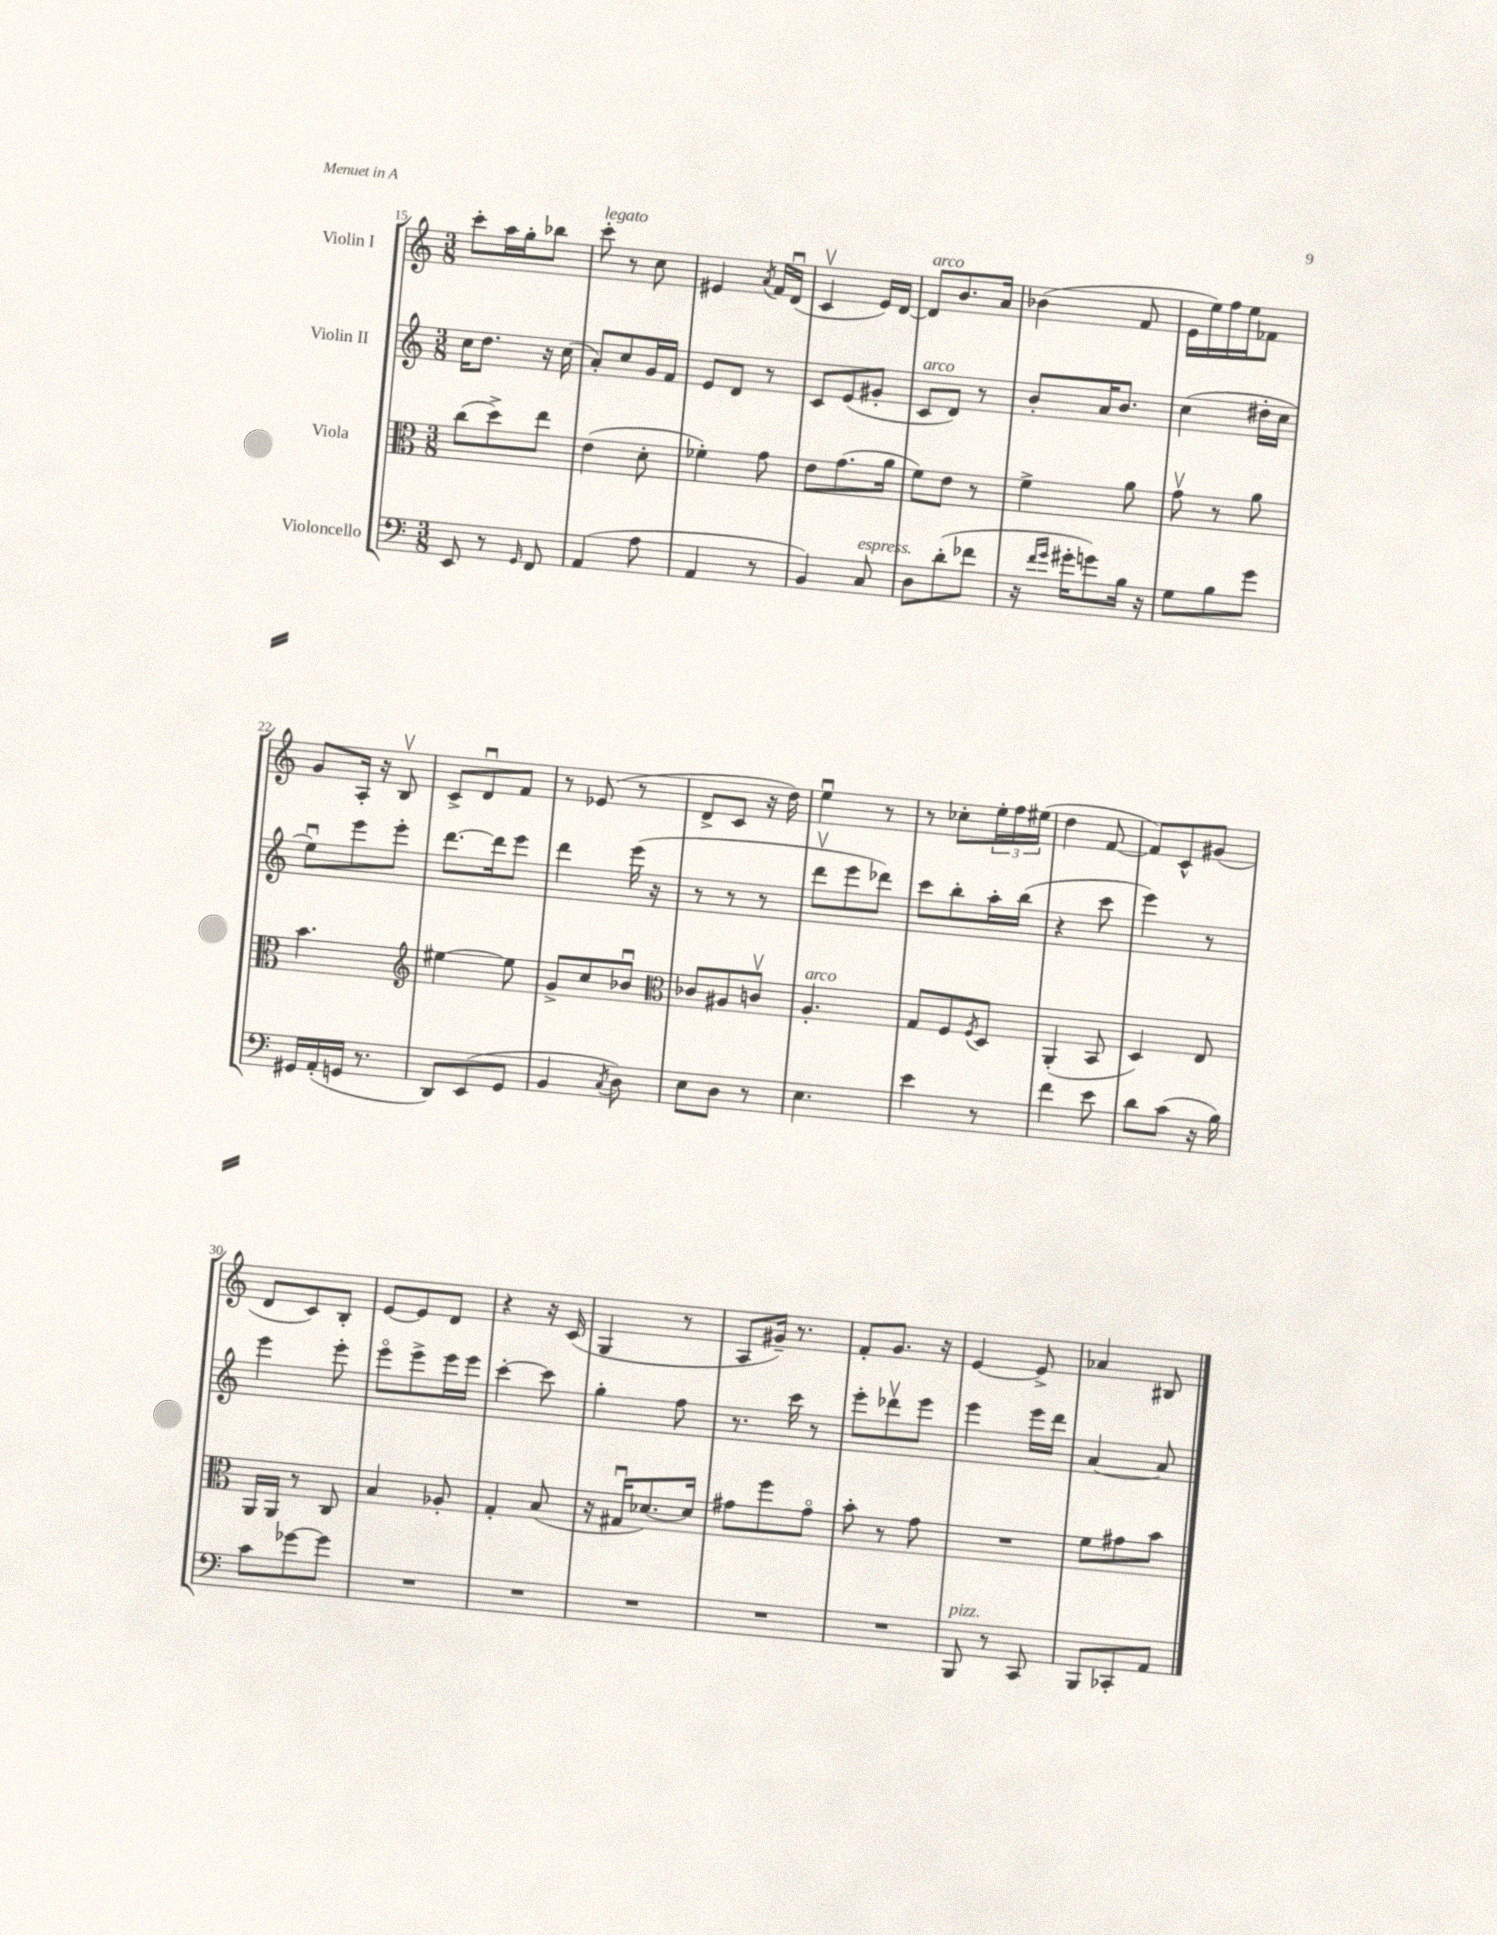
<<
\new StaffGroup <<
\new Staff = "s0" \with { instrumentName = "Violin I" } {
    \clef treble \key c \major \numericTimeSignature \time 3/8
    c'''8-. a''16 g''16-. bes''8 |
    c'''8-.^\markup { \italic "legato" } r8 c''8 |
    eis'4 \acciaccatura { a'8 } f'16 d'16\downbow( |
    c'4\upbow e'16) d'16~ |
    d'8^\markup { \italic "arco" } b'8. a'16 |
    bes'4( f'8 |
    e'16 e''16) f''16 e''16 fes'8 |
    g'8 a16-. r16 b8\upbow |
    c'8-> d'8\downbow f'8 |
    r8 ees'8( r8 |
    d'8-> c'8 r16 d''16) |
    e''4\downbow r8 |
    r8 ces''8-. \tuplet 3/2 { e''16-. f''16 eis''16( } |
    d''4 f'8~ |
    f'8) c'8-^ gis'8( |
    d'8 c'8) b8-. |
    e'8~ e'8 d'8 |
    r4 r16 c'16( |
    g4 r8 |
    a8 gis'16--) r8. |
    f'8-. g'8. r16 |
    e'4~ e'8-> |
    aes'4 bis8 \bar "|." |
}
\new Staff = "s1" \with { instrumentName = "Violin II" } {
    \clef treble \key c \major \numericTimeSignature \time 3/8
    c''16 d''8. r16 c''16( |
    a'8-.) c''8 g'16 f'16 |
    e'8 d'8 r8 |
    c'8 e'8( gis'8-. |
    c'8^\markup { \italic "arco" } d'8) r8 |
    b'8-. a'16 b'8. |
    c''4( dis''16-. c''16 |
    e''8\downbow) e'''8 e'''8-. |
    d'''8.~ d'''16 e'''8 |
    d'''4 e'''16( r16 |
    r8 r8 r8 |
    d'''8\upbow e'''8 des'''8) |
    c'''8 b''8-. a''16-. b''16( |
    r4 c'''8 |
    e'''4) r8 |
    e'''4 e'''8-. |
    e'''8\flageolet e'''8-> e'''16 e'''16 |
    c'''4~-. c'''8 |
    g''4-. f''8 |
    r8. c'''16 r8 |
    e'''8-. des'''8\upbow e'''8 |
    e'''4 e'''16 d'''16 |
    a'4~ a'8 \bar "|." |
}
\new Staff = "s2" \with { instrumentName = "Viola" } {
    \clef alto \key c \major \numericTimeSignature \time 3/8
    c''8( d''8->) e''8 |
    e'4( d'8-. |
    fes'4-.) g'8 |
    e'8 g'8.( a'16 |
    f'8) e'8 r8 |
    f'4-> a'8 |
    g'8\upbow r8 a'8 |
    b'4. |
    \clef treble eis''4~ eis''8 |
    g'8-> c''8 bes'8\downbow |
    \clef alto ces'8 ais8 c'8\upbow |
    a4.-.^\markup { \italic "arco" } |
    g8 f8 \acciaccatura { f8 } d8 |
    a,4-.( b,8 |
    d4) e8 |
    a,16 a,16 r8 c8 |
    b4 aes8-. |
    g4-. b8( |
    r16 gis16\downbow des'8.~) des'16 |
    gis'8 f''8 gis'8\flageolet |
    b'8-. r8 g'8 |
    R4. |
    f'8 gis'8 b'8 \bar "|." |
}
\new Staff = "s3" \with { instrumentName = "Violoncello" } {
    \clef bass \key c \major \numericTimeSignature \time 3/8
    e,8 r8 \grace { g,16 } f,8 |
    a,4( a8 |
    a,4 r8 |
    b,4) c8^\markup { \italic "espress." } |
    d8 d'8-.( fes'8 |
    r16 \grace { f'16 g'16 } gis'16-. g'8) b16 r16 |
    g8 b8 g'8 |
    gis,16 a,16-.( g,16 r8. |
    d,8) e,8( g,8 |
    b,4 \acciaccatura { c8 } d8) |
    e8 d8 r8 |
    e4. |
    e'4 r8 |
    f'4 e'8 |
    d'8 c'8( r16 b16) |
    c'8 ges'8~ ges'8 |
    R4. |
    R4. |
    R4. |
    R4. |
    R4. |
    b,,8^\markup { \italic "pizz." } r8 c,8 |
    b,,8 ces,8-. a,8 \bar "|." |
}
>>
>>
\layout { \context { \Score currentBarNumber = #15 } }
